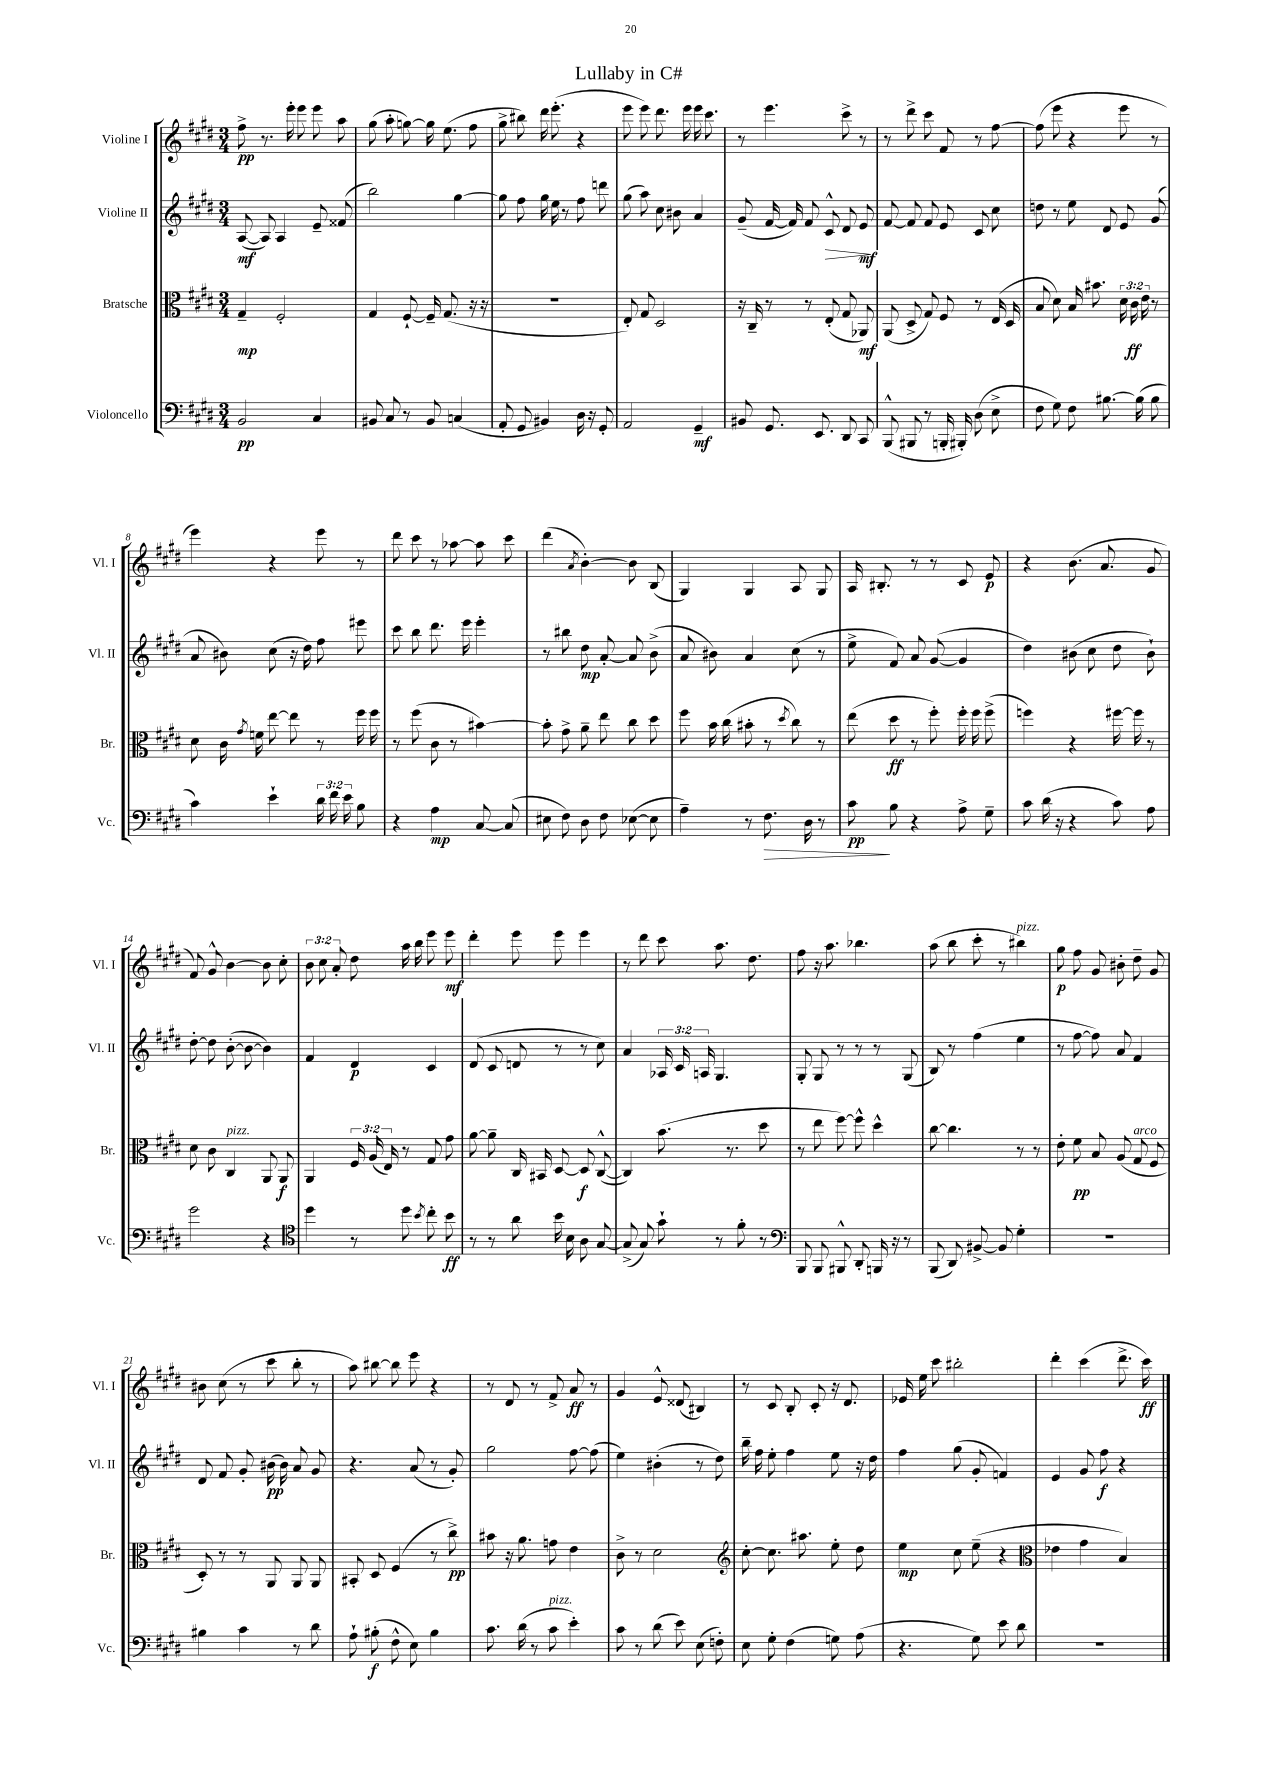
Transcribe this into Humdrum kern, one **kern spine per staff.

**kern	**dynam	**kern	**dynam	**kern	**dynam	**kern	**dynam
*part4	*part4	*part3	*part3	*part2	*part2	*part1	*part1
*staff4	*staff4	*staff3	*staff3	*staff2	*staff2	*staff1	*staff1
*I"Violoncello	*	*I"Bratsche	*	*I"Violine II	*	*I"Violine I	*
*I'Vc.	*	*I'Br.	*	*I'Vl. II	*	*I'Vl. I	*
*clefF4	*	*clefC3	*	*clefG2	*	*clefG2	*
*k[f#c#g#d#]	*	*k[f#c#g#d#]	*	*k[f#c#g#d#]	*	*k[f#c#g#d#]	*
*M3/4	*	*M3/4	*	*M3/4	*	*M3/4	*
=1	=1	=1	=1	=1	=1	=1	=1
2BB/	pp	4G#~/	mp	([8A/	mf	8ff#^\	pp
.	.	.	.	8A/])	.	8.r	.
.	.	2F#'/	.	4A/	.	.	.
.	.	.	.	.	.	16eee'\	.
.	.	.	.	.	.	8eee\	.
4C#/	.	.	.	8e~/	.	8eee\	.
.	.	.	.	(8f##X/	.	8aa\	.
=2	=2	=2	=2	=2	=2	=2	=2
8BB#X/	.	4G#/	.	2bb\)	.	(8gg#\	.
8C#/	.	.	.	.	.	8aa'\	.
8r	.	[8F#`/	.	.	.	[8ggn\)	.
8BB#/	.	16F#~/]	.	.	.	16gg\]	.
.	.	(8.G#/	.	.	.	(8.ee\	.
(4Cn/	.	.	.	[4gg#\	.	.	.
.	.	16r	.	.	.	8ff#\	.
.	.	16r	.	.	.	.	.
=3	=3	=3	=3	=3	=3	=3	=3
8AA'/	.	2.r	.	8gg#\]	.	8gg#^\	.
8GG#/	.	.	.	8ff#\	.	8bb#X\)	.
4BB#X/)	.	.	.	16gg#\	.	16ddd#\	.
.	.	.	.	16ee\	.	(8.eee'\	.
.	.	.	.	8r	.	.	.
16D#\	.	.	.	8ff#\	.	4r	.
16r	.	.	.	.	.	.	.
8GG#'/	.	.	.	8dddn\	.	.	.
=4	=4	=4	=4	=4	=4	=4	=4
2AA/	.	8E'/)	.	(8gg#\	.	8eee\	.
.	.	8G#/	.	8aa\)	.	8eee\)	.
.	.	2D#/	.	8cc#\	.	8.ddd#\	.
.	.	.	.	8b#X\	.	.	.
.	.	.	.	.	.	16eee\	.
4GG#~/	mf	.	.	4a/	.	16eee\	.
.	.	.	.	.	.	8.ccc#\	.
=5	=5	=5	=5	=5	=5	=5	=5
8BB#X/	.	16r	.	(8g#~/	.	8r	.
.	.	16C#~/	.	.	.	.	.
8.GG#/	.	8r	.	[16f#/	.	4.eee\	.
.	.	.	.	16f#/])	.	.	.
.	.	8r	.	8f#/	.	.	.
8.EE/	.	.	.	.	.	.	.
!	!	!	!	!	!LO:HP:b	!	!
.	.	(8E'/	.	8c#^^/	>	.	.
8DD#/	.	8G#/	.	8d#/	.	8ccc#^\	.
8CC#/	.	8AA-X/)	mf	8e/	mf	8r	.
.	.	.	.	.	]	.	.
=6	=6	=6	=6	=6	=6	=6	=6
(8BBB^^/	.	(8AA/	.	[8f#/	.	8r	.
8BBB#X/	.	8D#^/	.	8f#/]	.	8ddd#^\	.
8r	.	8G#/)	.	8f#/	.	8ccc#\	.
16BBBn'/	.	8F#/	.	8e/	.	8f#/	.
16BBB#X'/)	.	.	.	.	.	.	.
(8D#\	.	8r	.	8c#/	.	8r	.
8E^\	.	(16E/	.	8cc#\	.	[8ff#\	.
.	.	16D#/	.	.	.	.	.
=7	=7	=7	=7	=7	=7	=7	=7
8F#\	.	8B/	.	8ddn\	.	(8ff#\]	.
8G#\)	.	8d#\)	.	8r	.	8eee\	.
8F#\	.	16B/	.	8ee\	.	4r	.
.	.	8.b#X\	.	.	.	.	.
[8.B#X\	.	.	.	8d#/	.	.	.
.	.	24d#\	.	8e/	.	8eee\	.
.	.	24c#\	ff	.	.	.	.
(16B#\]	.	.	.	.	.	.	.
.	.	24e\	.	.	.	.	.
8B#\	.	8r	.	(8g#/	.	8r	.
!!LO:LB:g=z
=8	=8	=8	=8	=8	=8	=8	=8
4c#\)	.	8d#\	.	8a/	.	4eee\)	.
.	.	16c#\	.	8b#X\)	.	.	.
.	.	8qg#/	.	.	.	.	.
.	.	16fn\	.	.	.	.	.
4e`\	.	[8ee\	.	(8cc#\	.	4r	.
.	.	8ee\]	.	16r	.	.	.
.	.	.	.	16dd#\)	.	.	.
24d#\	.	8r	.	8ff#\	.	8eee\	.
24f#\	.	.	.	.	.	.	.
24e\	.	.	.	.	.	.	.
8B\	.	16ff#\	.	8eee#X\	.	8r	.
.	.	16ff#\	.	.	.	.	.
=9	=9	=9	=9	=9	=9	=9	=9
4r	.	8r	.	8ccc#\	.	8ddd#\	.
.	.	(8ff#\	.	8bb\	.	8ccc#\	.
4A\	mp	8c#\	.	8.ddd#\	.	8r	.
.	.	8r	.	.	.	[8aa-X\	.
.	.	.	.	16eee\	.	.	.
[8C#/	.	[4b#X\)	.	4eee'\	.	8aa-\]	.
(8C#/]	.	.	.	.	.	8ccc#\	.
=10	=10	=10	=10	=10	=10	=10	=10
8E#X\	.	8b#'\]	.	8r	.	(4ddd#\	.
8F#\)	.	8g#^\	.	8bb#X\	.	.	.
.	.	.	.	.	.	8qa/	.
8D#\	.	8a~\	.	8dd#\	mp	[4b'\)	.
8F#\	.	8ee\	.	[8a'/	.	.	.
([8E-X\	.	8cc#\	.	8a/]	.	8b\]	.
8E-\]	.	8dd#\	.	(8b^\	.	(8B/	.
=11	=11	=11	=11	=11	=11	=11	=11
4A~\)	.	8ff#\	.	8a/	.	4G#/)	.
.	.	16b\	.	8b#X\)	.	.	.
.	.	(16cc#\	.	.	.	.	.
8r	.	8b#X'\	.	4a/	.	4G#/	.
!	!LO:HP:b	!	!	!	!	!	!
8.F#\	>	8r	.	.	.	.	.
.	.	8qdd#/	.	.	.	.	.
.	.	8cc#\)	.	(8cc#\	.	8A/	.
16D#\	.	.	.	.	.	.	.
8r	.	8r	.	8r	.	8G#/	.
=12	=12	=12	=12	=12	=12	=12	=12
8c#\	pp	(8ee\	.	8ee^\	.	16A/	.
.	.	.	.	.	.	8.B#X'/	.
8B\	]	8dd#\	ff	8f#/)	.	.	.
4r	.	8r	.	8a/	.	8r	.
.	.	8ff#'\)	.	([8g#/	.	8r	.
8A^\	.	16ff#'\	.	4g#/]	.	8c#/	.
.	.	16ff#\	.	.	.	.	.
8G#~\	.	(8ff#^\	.	.	.	8e/	p
=13	=13	=13	=13	=13	=13	=13	=13
8c#\	.	4ffn\)	.	4dd#\)	.	4r	.
(16d#\	.	.	.	.	.	.	.
16r	.	.	.	.	.	.	.
4r	.	4r	.	(8b#X\	.	(8.b\	.
.	.	.	.	8cc#\	.	.	.
.	.	.	.	.	.	8.a/	.
8c#\)	.	[16ff#X\	.	8dd#\	.	.	.
.	.	16ff#\]	.	.	.	.	.
8A\	.	8r	.	8b#`\)	.	8g#/	.
!!LO:LB:g=z
=14	=14	=14	=14	=14	=14	=14	=14
2g#\	.	8d#\	.	[8dd#'\	.	8f#/)	.
.	.	8c#\	.	8dd#\]	.	8g#^^/	.
!	!	!LO:TX:a:i:t=pizz.	!	!	!	!	!
.	.	4C#/	.	([8b'\	.	[4b\	.
.	.	.	.	8b\_	.	.	.
4r	.	8AA/	.	4b\])	.	8b\]	.
.	.	8AA/	f	.	.	8cc#'\	.
=15	=15	=15	=15	=15	=15	=15	=15
*clefC4	*	*	*	*	*	*	*
4dd#\	.	4AA/	.	4f#/	.	12b\	.
.	.	.	.	.	.	12cc#\	.
.	.	.	.	.	.	12a'/	.
8r	.	24F#/	.	4d#/	p	8dd#\	.
.	.	(24A/	.	.	.	.	.
.	.	24E/)	.	.	.	.	.
8dd#\	.	8r	.	.	.	16aa\	.
.	.	.	.	.	.	16bb\	.
8qb/	.	.	.	.	.	.	.
8cc#'\	.	8G#/	.	4c#/	.	8eee\	.
8b\	ff	8g#\	.	.	.	8eee\	mf
=16	=16	=16	=16	=16	=16	=16	=16
8r	.	[8a\	.	(8d#/	.	4ddd#'\	.
8r	.	8a~\]	.	8c#/	.	.	.
8a\	.	16C#/	.	8dn/	.	8eee\	.
.	.	16BB#X/	.	.	.	.	.
16b\	.	[8D#/	.	8r	.	8eee\	.
16B\	.	.	.	.	.	.	.
8A\	.	8D#/]	f	8r	.	4eee\	.
[8G#/	.	([8C#^^/	.	8cc#\)	.	.	.
=17	=17	=17	=17	=17	=17	=17	=17
(8G#^/]	.	4C#/])	.	4a/	.	8r	.
8G#/)	.	.	.	.	.	8ddd#\	.
8g#`\	.	(8.b\	.	24A-X/	.	8ccc#\	.
.	.	.	.	24c#/	.	.	.
.	.	.	.	24An/	.	.	.
8r	.	.	.	4.G#/	.	8.aa\	.
.	.	8.r	.	.	.	.	.
8f#'\	.	.	.	.	.	.	.
.	.	.	.	.	.	8.dd#\	.
8r	.	8dd#\	.	.	.	.	.
=18	=18	=18	=18	=18	=18	=18	=18
*clefF4	*	*	*	*	*	*	*
8BBB/	.	8r	.	8G#'/	.	8ff#\	.
8BBB/	.	8ee\	.	8G#/	.	16r	.
.	.	.	.	.	.	8.aa\	.
8BBB#X^^/	.	[8ff#\)	.	8r	.	.	.
8DD#'/	.	8ff#^^\]	.	8r	.	4.bb-X\	.
16BBBn/	.	4dd#^^\	.	8r	.	.	.
16r	.	.	.	.	.	.	.
8r	.	.	.	(8G#/	.	.	.
=19	=19	=19	=19	=19	=19	=19	=19
(8BBB/	.	[8cc#\	.	8B/)	.	(8aa\	.
8DD#/)	.	4.cc#\]	.	8r	.	8bb\	.
[8BB#X^/	.	.	.	(4ff#\	.	8ccc#'\	.
8BB#/]	.	.	.	.	.	8r	.
!	!	!	!	!	!	!LO:TX:a:i:t=pizz.	!
4G#'\	.	8r	.	4ee\	.	4bb#X\)	.
.	.	8r	.	.	.	.	.
=20	=20	=20	=20	=20	=20	=20	=20
2.r	.	8e'\	.	8r	.	8gg#\	p
.	.	8f#\	pp	[8ff#\	.	8ff#\	.
.	.	8B/	.	8ff#\])	.	8g#/	.
.	.	(8A/	.	8a/	.	8b#X'\	.
!	!	!LO:TX:a:i:t=arco	!	!	!	!	!
.	.	8G#/	.	4f#/	.	8dd#~\	.
.	.	8F#/	.	.	.	8g#/	.
!!LO:LB:g=z
=21	=21	=21	=21	=21	=21	=21	=21
4B#X\	.	8D#'/)	.	8d#/	.	8b#X\	.
.	.	8r	.	8f#/	.	(8cc#\	.
4c#\	.	8r	.	8g#'/	.	8r	.
.	.	8AA/	.	(16b#X\	pp	8ccc#\	.
.	.	.	.	16b#\)	.	.	.
8r	.	8AA/	.	8a/	.	8bb'\	.
8d#\	.	8AA/	.	8g#/	.	8r	.
=22	=22	=22	=22	=22	=22	=22	=22
8A`\	.	8BB#X'/	.	4.r	.	8aa\)	.
(8B#X'\	f	8D#/	.	.	.	[8bb#X\	.
8F#^^\	.	(4F#/	.	.	.	8bb#\]	.
8E\)	.	.	.	(8a/	.	8eee\	.
4B#\	.	8r	.	8r	.	4r	.
.	.	8cc#^\)	pp	8g#'/)	.	.	.
=23	=23	=23	=23	=23	=23	=23	=23
8.c#\	.	8b#X\	.	2gg#\	.	8r	.
.	.	16r	.	.	.	8d#/	.
(16d#\	.	8.a\	.	.	.	.	.
8r	.	.	.	.	.	8r	.
!LO:TX:a:i:t=pizz.	!	!	!	!	!	!	!
8c#\	.	8gn\	.	.	.	8f#^/	.
4e'\)	.	4e\	.	[8ff#\	.	8a/	ff
.	.	.	.	(8ff#\]	.	8r	.
=24	=24	=24	=24	=24	=24	=24	=24
8c#\	.	8c#^\	.	4ee\)	.	4g#/	.
8r	.	8r	.	.	.	.	.
(8d#\	.	2d#\	.	(4b#X'\	.	8e^^/	.
8e\)	.	.	.	.	.	(8d##X/	.
(8E\	.	.	.	8r	.	4B#X/)	.
8Fn'\)	.	.	.	8dd#\)	.	.	.
=25	=25	=25	=25	=25	=25	=25	=25
*	*	*clefG2	*	*	*	*	*
8E\	.	[8cc#'\	.	16bb~\	.	8r	.
.	.	.	.	16ff#\	.	.	.
8G#'\	.	8.cc#\]	.	8ee'\	.	8c#/	.
(4F#\	.	.	.	4ff#\	.	8B'/	.
.	.	8.aa#X\	.	.	.	.	.
.	.	.	.	.	.	8c#'/	.
8Gn\)	.	8ee'\	.	8ee\	.	16r	.
.	.	.	.	.	.	8.d#/	.
(8A\	.	8dd#\	.	16r	.	.	.
.	.	.	.	16dd#\	.	.	.
=26	=26	=26	=26	=26	=26	=26	=26
4.r	.	4ee\	mp	4ff#\	.	16e-X/	.
.	.	.	.	.	.	16ee\	.
.	.	.	.	.	.	8ccc#\	.
.	.	8cc#\	.	(8gg#\	.	2bb#X'\	.
8G#\)	.	(8ee~\	.	8g#'/	.	.	.
8e\	.	4r	.	4fn/)	.	.	.
8d#\	.	.	.	.	.	.	.
=27	=27	=27	=27	=27	=27	=27	=27
*	*	*clefC3	*	*	*	*	*
2.r	.	4e-X\	.	4e/	.	4ddd#'\	.
.	.	4g#\	.	8g#/	.	(4ccc#\	.
.	.	.	.	8ff#\	f	.	.
.	.	4B/)	.	4r	.	8.ddd#^\	.
.	.	.	.	.	.	16ccc#\)	ff
==	==	==	==	==	==	==	==
*-	*-	*-	*-	*-	*-	*-	*-
